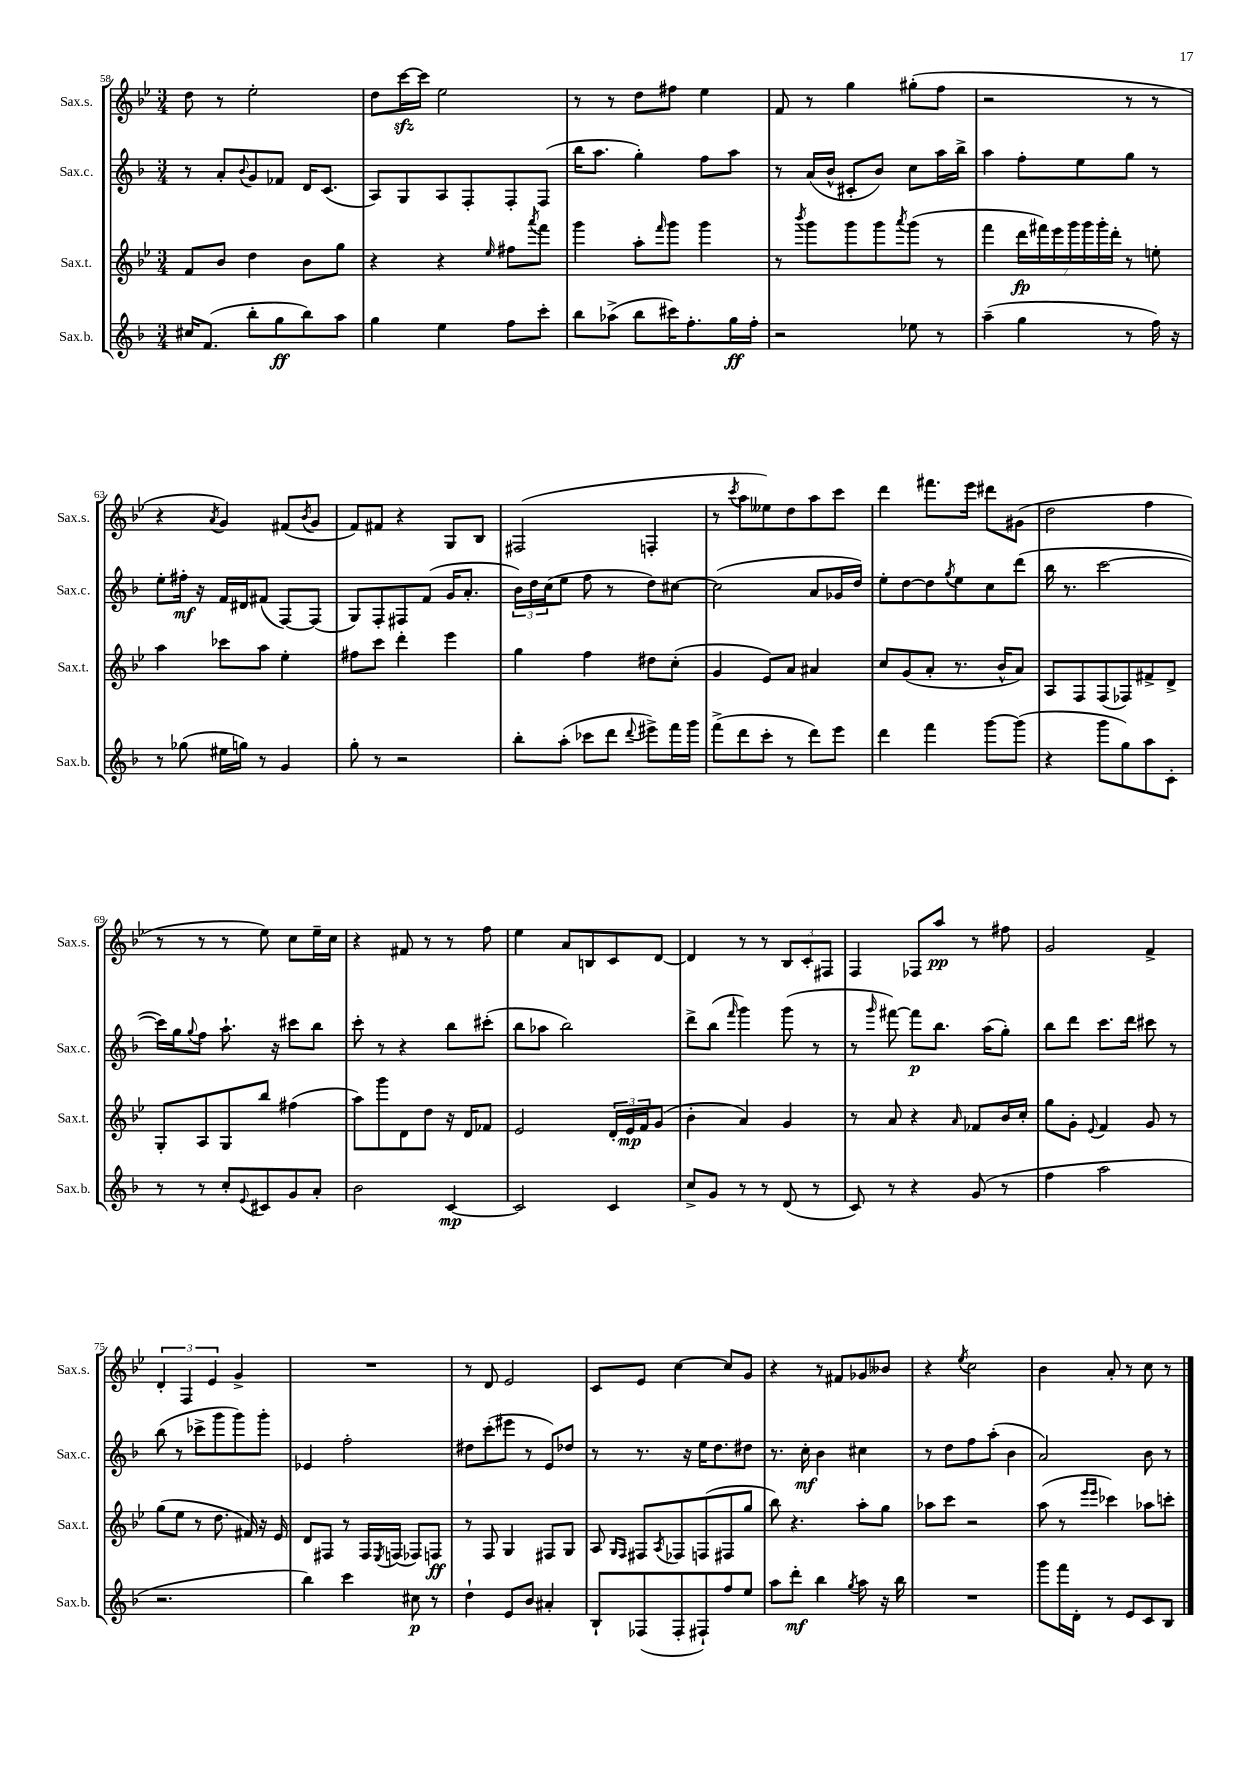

**kern	**kern	**kern	**kern
*staff4	*staff3	*staff2	*staff1
*clefG2	*clefG2	*clefG2	*clefG2
*k[b-]	*k[b-e-]	*k[b-]	*k[b-e-]
*M3/4	*M3/4	*M3/4	*M3/4
16cc#/LK	8f/L	8r	8dd\
(8.f/J	.	.	.
.	8b-/J	8a'/L	8r
.	.	8qqb-/	.
8bb-'\L	4dd\	8g/	2ee-'\
8gg\	.	8f-/J	.
8bb-\)	8b-\L	16d/LK	.
.	.	(8.c/J	.
8aa\J	8gg\J	.	.
=	=	=	=
4gg\	4r	8A/L)	8dd\L
.	.	8G/	[16ccc\L
.	.	.	16ccc\]JJ
4ee\	4r	8A/	2ee-\
.	.	8F'/	.
.	16qqee-/	.	.
8ff\L	8ff#\L	8F'/	.
.	8qaaa/	.	.
8ccc'\J	8fff\J	(8F/J	.
=	=	=	=
8bb-\L	4ggg\	16bb-\LK	8r
.	.	8.aa\J	.
(8aa-^\J	.	.	8r
8bb-\L	8aa'\L	4gg'\)	8dd\L
.	16qqfff/	.	.
16ccc#\K)	8ggg\J	.	8ff#\J
8.ff'\	.	.	.
.	4ggg\	8ff\L	4ee-\
16gg\L	.	8aa\J	.
16ff'\JJ	.	.	.
=	=	=	=
2r	8r	8r	8f/
.	8qbbb-/	.	.
.	8ggg\L	(16a/LL	8r
.	.	16b-^^/JJ	.
.	8ggg\	8c#'/L	4gg\
.	8ggg\	8b-/J)	.
.	8qaaa/	.	.
8ee-\	(8ggg\J	8cc\L	(8gg#'\L
8r	8r	16aa\L	8ff\J
.	.	16bb-^\JJ	.
=	=	=	=
(4aa~\	4fff\	4aa\	2r
4gg\	28ddd\LL	8ff'\L	.
.	28fff#\)	.	.
.	28eee-\	.	.
.	28ggg\	.	.
.	.	8ee\	.
.	28ggg\	.	.
.	28ggg'\	.	.
.	28ddd'\JJ	.	.
8r	8r	8gg\J	8r
16ff\)	8ee'\	8r	8r
16r	.	.	.
=	=	=	=
8r	4aa\	8ee'\L	4r
(8gg-\	.	16ff#'\Jk	.
.	.	16r	.
.	.	.	8qa/
16ee#\LL	8ccc-\L	16f/LL	4g/)
16gg\JJ)	.	16d#/J	.
8r	8aa\J	(8f#/J	.
4g/	4ee-'\	[8F/L)	(8f#/L
.	.	.	8qb-/
.	.	(8F/]J	8g/J
=	=	=	=
8gg'\	8ff#\L	8G/L)	8f/L)
8r	8ccc\J	8F'/	8f#/J
2r	4ddd'\	8F#/	4r
.	.	(8f/J	.
.	4eee-\	16g/LK	8G/L
.	.	8.a'/J	.
.	.	.	8B-/J
=	=	=	=
8bb-'\L	4gg\	24b-\LL)	(2F#/
.	.	24dd\	.
.	.	(24cc\J	.
(8aa'\J	.	8ee\J	.
8ccc-\L	4ff\	8ff\	.
8ddd\J	.	8r	.
8qqddd/	.	.	.
8eee#^\L)	8dd#\L	8dd\L)	4F'/
16fff\L	(8cc'\J	[8cc#\J	.
16ggg\JJ	.	.	.
=	=	=	=
(8fff^\L	4g/	(2cc#\]	8r
.	.	.	8qccc/
8ddd\	.	.	8aa\L
8ccc'\J	8e-/L)	.	8ee--\)
8r	8a/J	.	8dd\
8ddd\L)	4a#/	8a/L	8aa\
8eee\J	.	16g-/L	8ccc\J
.	.	16dd/JJ)	.
=	=	=	=
4ddd\	8cc/L	8ee'\L	4ddd\
.	(8g/	[8dd\	.
4fff\	8a'/J	8dd\]	8.fff#\L
.	.	8qgg/	.
.	8.r	8ee\	.
.	.	.	16eee-\Jk
[8ggg\L	.	8cc\	8ddd#\L
.	16b-^^/LK	.	.
(8ggg\]J	8a/J)	(8ddd\J	(8g#\J
=	=	=	=
4r	8A/L	16bb-\	2dd\
.	.	8.r	.
.	8F/	.	.
8ggg\L	(8F/	[2ccc\	.
8gg\)	8F-/)	.	.
8aa\	8f#^/	.	4ff\
8c'\J	8d^/J	.	.
=	=	=	=
8r	8G'/L	16ccc\]LL)	8r
.	.	16gg\J	.
.	.	8qqgg/	.
8r	8A/	8ff\J	8r
8cc'/L	8G/	8.aa`\	8r
8qqe/	.	.	.
8c#/	8bb-/J	.	8ee-\)
.	.	16r	.
8g/	(4ff#\	8ccc#\L	8cc\L
8a'/J	.	8bb-\J	16ee-~\L
.	.	.	16cc\JJ
=	=	=	=
2b-\	8aa\L)	8ccc'\	4r
.	8ggg\	8r	.
.	8d\	4r	8f#/
.	8dd\J	.	8r
[4c/	16r	8bb-\L	8r
.	16d/LK	.	.
.	8f-/J	(8ccc#'\J	8ff\
=	=	=	=
2c/]	2e-/	8bb-\L	4ee-\
.	.	8aa-\J	.
.	.	2bb-\)	8a/L
.	.	.	8B/
4c/	24d'/LL	.	8c/
.	24e-/	.	.
.	24f/J	.	.
.	(8g/J	.	[8d/J
=	=	=	=
8cc^/L	4b-'\	8ddd^\L	4d/]
8g/J	.	(8bb-\J	.
.	.	16qqfff/	.
8r	4a/)	4ggg\)	8r
8r	.	.	8r
(8d/	4g/	(8ggg\	12B-/L
.	.	.	12c'/
8r	.	8r	.
.	.	.	12F#/J
=	=	=	=
8c/)	8r	8r	4F/
.	.	16qqggg/	.
8r	8a/	[8fff#\)	.
4r	4r	8fff#\]L	8F-/L
.	.	8.bb-\J	8aa/J
.	16qqa/	.	.
(8g/	8f-/L	.	8r
.	.	(16aa\LK	.
8r	16b-/L	8gg'\J)	8ff#\
.	16cc'/JJ	.	.
=	=	=	=
4ff\	8gg\L	8bb-\L	2g/
.	8g'\J	8ddd\J	.
.	8qqe-/	.	.
2aa\	4f/	8.ccc\L	.
.	.	16ddd\Jk	.
.	8g/	8ccc#\	4f^/
.	8r	8r	.
=	=	=	=
2.r	(8gg\L	(8bb-\	6d'/
.	8ee-\J	8r	.
.	.	.	6F/
.	8r	8ccc-^\L	.
.	.	.	6e-/
.	8.dd\	8ggg\	.
.	.	8ggg\)	4g^/
.	16f#/)	.	.
.	16r	8ggg'\J	.
.	16e-/	.	.
=	=	=	=
4bb-\)	8d/L	4e-/	2.r
.	8F#/J	.	.
4ccc\	8r	2ff'\	.
.	16F#/LL	.	.
.	8qE-/	.	.
.	(16F/JJ	.	.
8cc#\	8F-/L)	.	.
8r	8F/J	.	.
=	=	=	=
4dd`\	8r	8dd#\L	8r
.	8F/	(8ccc'\	8d/
8e/L	4G/	8eee#\J	2e-/
8b-/J	.	8r	.
4a#'/	8F#/L	8e/L)	.
.	8G/J	8dd-/J	.
=	=	=	=
8B-`/L	8A/	8r	8c/L
.	16qqG/LL	.	.
.	16qqF/JJ	.	.
(8F-/	8F#/L	8.r	8e-/J
.	8qA/	.	.
8F-'/	8F-/	.	[4cc\
.	.	16r	.
8F#`/)	(8F/	16ee\LK	.
.	.	8.dd\	.
8ff/	8F#/	.	8cc/]L
8ee/J	8gg/J	8dd#\J	8g/J
=	=	=	=
8aa\L	8bb-\)	8.r	4r
8ddd'\J	4.r	.	.
.	.	16cc'\	.
4bb-\	.	4b-\	8r
.	.	.	8f#/L
8qgg/	.	.	.
8aa\	8aa'\L	4cc#\	8g-/
16r	8gg\J	.	8b--/J
16bb-\	.	.	.
=	=	=	=
2.r	8aa-\L	8r	4r
.	8ccc\J	8dd\L	.
.	.	.	8qee-/
.	2r	8ff\	2cc\
.	.	(8aa'\J	.
.	.	4b-\	.
=	=	=	=
8ggg\L	(8aa\	2a/)	4b-\
16fff\L	8r	.	.
16d'\JJ	.	.	.
.	16qqeee-/LL	.	.
.	16qqeee-/JJ	.	.
8r	4ccc-\)	.	8a'/
8e/L	.	.	8r
8c/	8aa-\L	8b-\	8cc\
8B-/J	8ccc'\J	8r	8r
==	==	==	==
*-	*-	*-	*-
